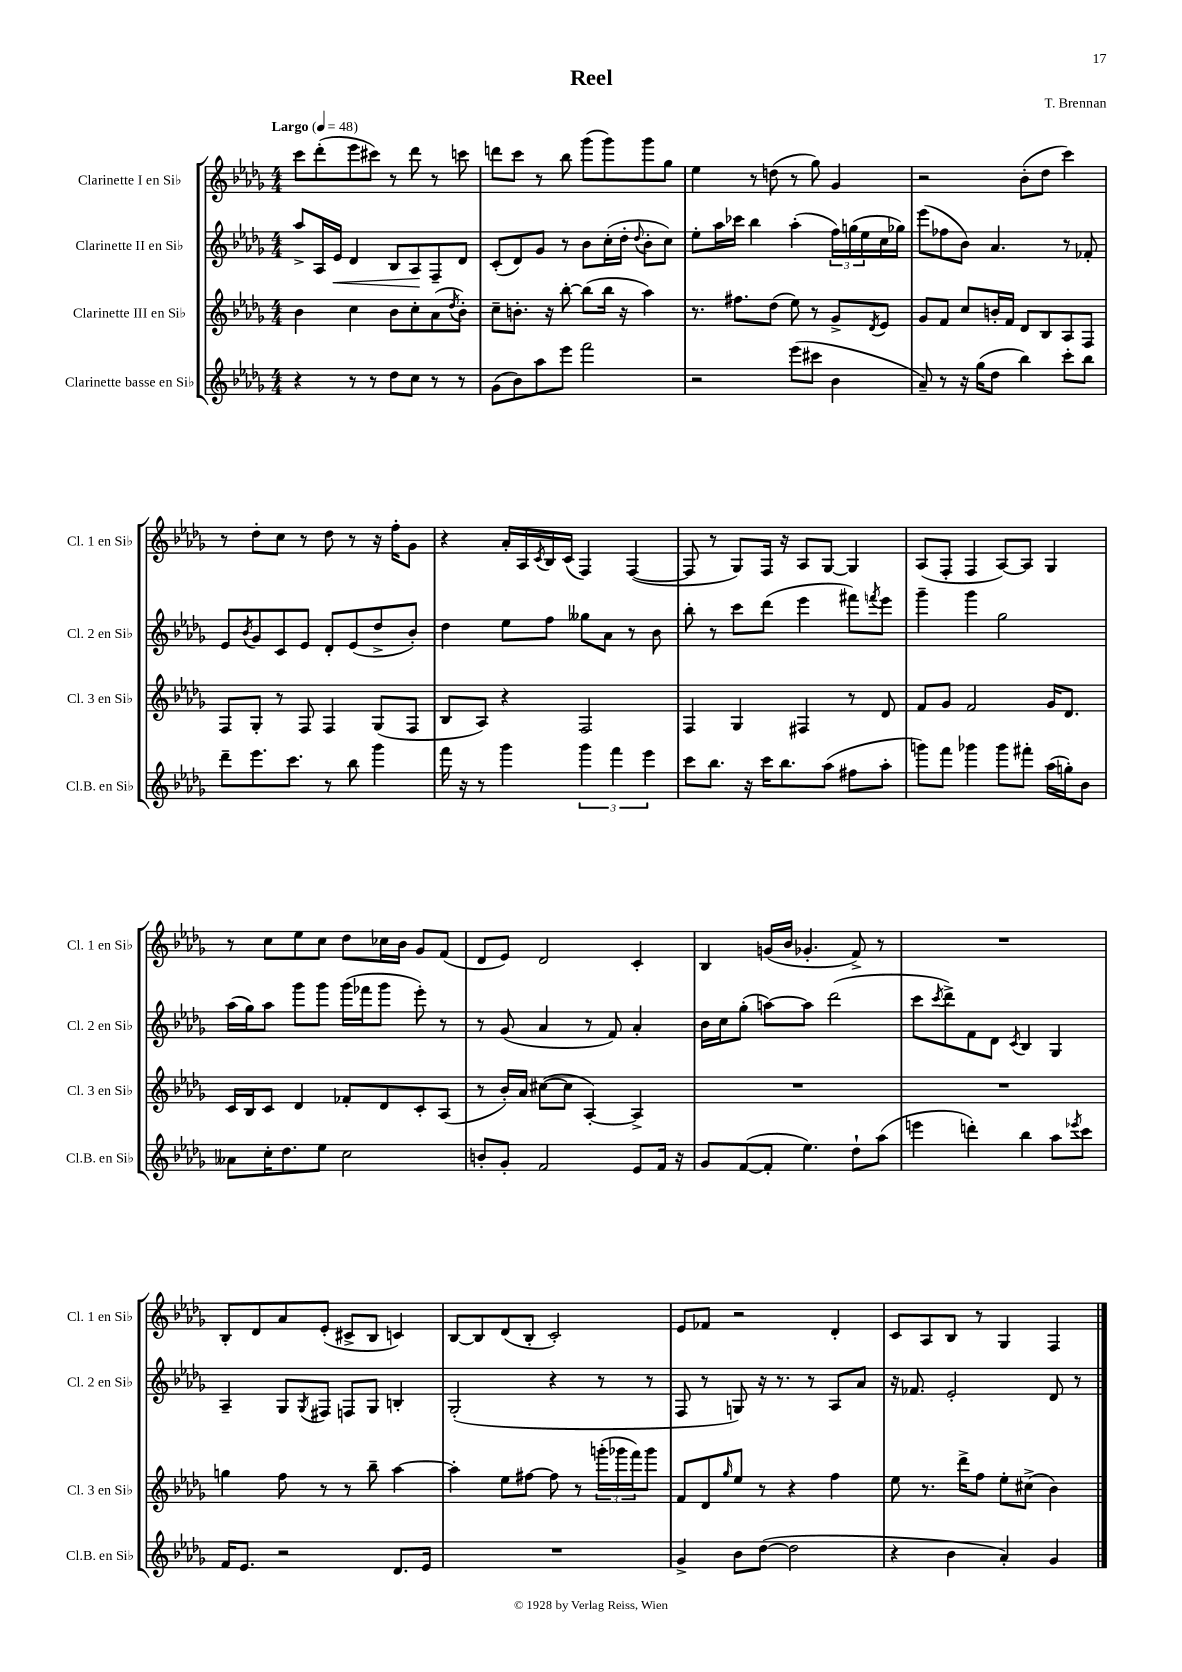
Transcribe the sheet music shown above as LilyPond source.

\header { title = "Reel" composer = "T. Brennan" }
<<
\new StaffGroup <<
\new Staff = "s0" \with { instrumentName = "Clarinette I en Sib" shortInstrumentName = "Cl. 1 en Sib" } {
    \clef treble \key des \major \numericTimeSignature \time 4/4 \tempo "Largo" 4 = 48
    c'''8 des'''8-.( ees'''8 cis'''8) r8 des'''8 r8 c'''8 |
    d'''8 c'''8 r8 bes''8 ges'''8( ges'''8) ges'''8 ges''8 |
    ees''4 r8 d''8( r8 ges''8) ges'4 |
    r2 bes'8-.( des''8 c'''4) |
    r8 des''8-. c''8 r8 des''8 r8 r16 f''16-. ges'8 |
    r4 aes'16-. aes16 \acciaccatura { c'8 } bes16 c'16( f4) f4~( |
    f8 r8 ges8) f16 r16 aes8 ges8~ ges4 |
    aes8( f8-. f4 aes8~) aes8 ges4 |
    r8 c''8 ees''8 c''8 des''8 ces''16 bes'16 ges'8 f'8( |
    des'8 ees'8) des'2 c'4-. |
    bes4 g'16( bes'16 ges'4.-. f'8->) r8 |
    R1 |
    bes8-. des'8 aes'8 ees'8-.( cis'8-> bes8 c'4) |
    bes8~ bes8 des'8( bes8-. c'2-.) |
    ees'8 fes'8 r2 des'4-. |
    c'8 aes8 bes8 r8 ges4 f4 \bar "|." |
}
\new Staff = "s1" \with { instrumentName = "Clarinette II en Sib" shortInstrumentName = "Cl. 2 en Sib" } {
    \clef treble \key des \major \numericTimeSignature \time 4/4
    aes''8-> aes16 ees'16\< des'4 bes8 aes8\! f8-- des'8 |
    c'8-.( des'8) ges'8 r8 bes'8 c''16-.( des''16-. \appoggiatura { des''8 } bes'8-. c''8) |
    ees''8-. aes''16 ces'''16 bes''4 aes''4-.( \tuplet 3/2 { f''16) g''16( ees''16 } c''16 ges''16) |
    ees'''8( fes''8 bes'8) aes'4. r8 fes'8-. |
    ees'8 \acciaccatura { bes'8 } ges'8 c'8 ees'8 des'8-. ees'8( des''8-> bes'8-.) |
    des''4 ees''8 f''8 geses''8 aes'8 r8 bes'8 |
    bes''8-. r8 c'''8 des'''8( ees'''4 fis'''8) \acciaccatura { f'''8 } ees'''8 |
    ges'''4-- ges'''4 ges''2 |
    aes''16( ges''16) aes''8 ges'''8 ges'''8 ges'''16( fes'''16 ges'''8 ees'''8-.) r8 |
    r8 ges'8( aes'4 r8 f'8) aes'4-. |
    bes'16 c''16 ges''8-.( a''8~) a''8 des'''2( |
    c'''8 \acciaccatura { c'''8 } des'''8->) f'8 des'8 \acciaccatura { c'8 } bes4 ges4 |
    aes4-- ges8 \acciaccatura { ges8 } fis8 f8 ges8 b4-. |
    ges2-.( r4 r8 r8 |
    f8 r8 g8) r16 r8. r8 aes8 aes'8 |
    r16 fes'8. ees'2-. des'8 r8 \bar "|." |
}
\new Staff = "s2" \with { instrumentName = "Clarinette III en Sib" shortInstrumentName = "Cl. 3 en Sib" } {
    \clef treble \key des \major \numericTimeSignature \time 4/4
    bes'4 c''4 bes'8 c''8-. aes'8( \acciaccatura { des''8 } bes'8-.) |
    c''8-- b'8.-. r16 bes''8~-. bes''8( bes''16 r16 aes''4) |
    r8. fis''8. des''8( ees''8) r8 ges'8-> \acciaccatura { des'8 } ees'8 |
    ges'8 f'8 c''8 b'16-. f'16 des'8 bes8 aes8 f8 |
    f8 ges8-. r8 f8 f4 ges8( f8 |
    bes8 aes8) r4 f2 |
    f4 ges4 fis4 r8 des'8 |
    f'8 ges'8 f'2 ges'16 des'8. |
    c'16 bes16 c'8 des'4 fes'8-. des'8 c'8-. aes8( |
    r8 bes'16-.) aes'16 cis''8~( cis''8 aes4~-.) aes4-> |
    R1 |
    R1 |
    g''4 f''8 r8 r8 bes''8-- aes''4~ |
    aes''4-. ees''8 fis''8~ fis''8 r8 \tuplet 3/2 { g'''16-.( ges'''16 f'''16) } ges'''8 |
    f'8 des'8 \grace { ges''16 } ees''8 r8 r4 f''4 |
    ees''8 r8. des'''16-> f''8 ees''8-. cis''8->( bes'4) \bar "|." |
}
\new Staff = "s3" \with { instrumentName = "Clarinette basse en Sib" shortInstrumentName = "Cl.B. en Sib" } {
    \clef treble \key des \major \numericTimeSignature \time 4/4
    r4 r8 r8 des''8 c''8 r8 r8 |
    ges'8( bes'8) aes''8 ees'''8 f'''2 |
    r2 ees'''8( cis'''8 bes'4 |
    aes'8--) r8 r16 ges''16( des''8 bes''4) c'''8-. bes''8 |
    des'''8-- ees'''8. c'''8. r8 bes''8 ges'''4 |
    f'''16 r16 r8 ges'''4 \tuplet 3/2 { ges'''4 f'''4 ees'''4 } |
    c'''8 bes''8. r16 c'''16 bes''8. aes''8( fis''8 aes''8-. |
    g'''8) f'''8 ges'''4 ges'''8 fis'''8-. aes''16( g''16-.) bes'8 |
    aeses'8 c''16-. des''8. ees''8 c''2 |
    b'8-. ges'8-. f'2 ees'8 f'16 r16 |
    ges'8 f'8~( f'8-. ees''4.) des''8-! aes''8( |
    e'''4 d'''4-.) bes''4 aes''8 \acciaccatura { ees'''8 } c'''8 |
    f'16 ees'8. r2 des'8. ees'16 |
    R1 |
    ges'4-> bes'8 des''8~( des''2 |
    r4 bes'4 aes'4-.) ges'4 \bar "|." |
}
>>
>>
\layout { \context { \Score \remove "Bar_number_engraver" } }
